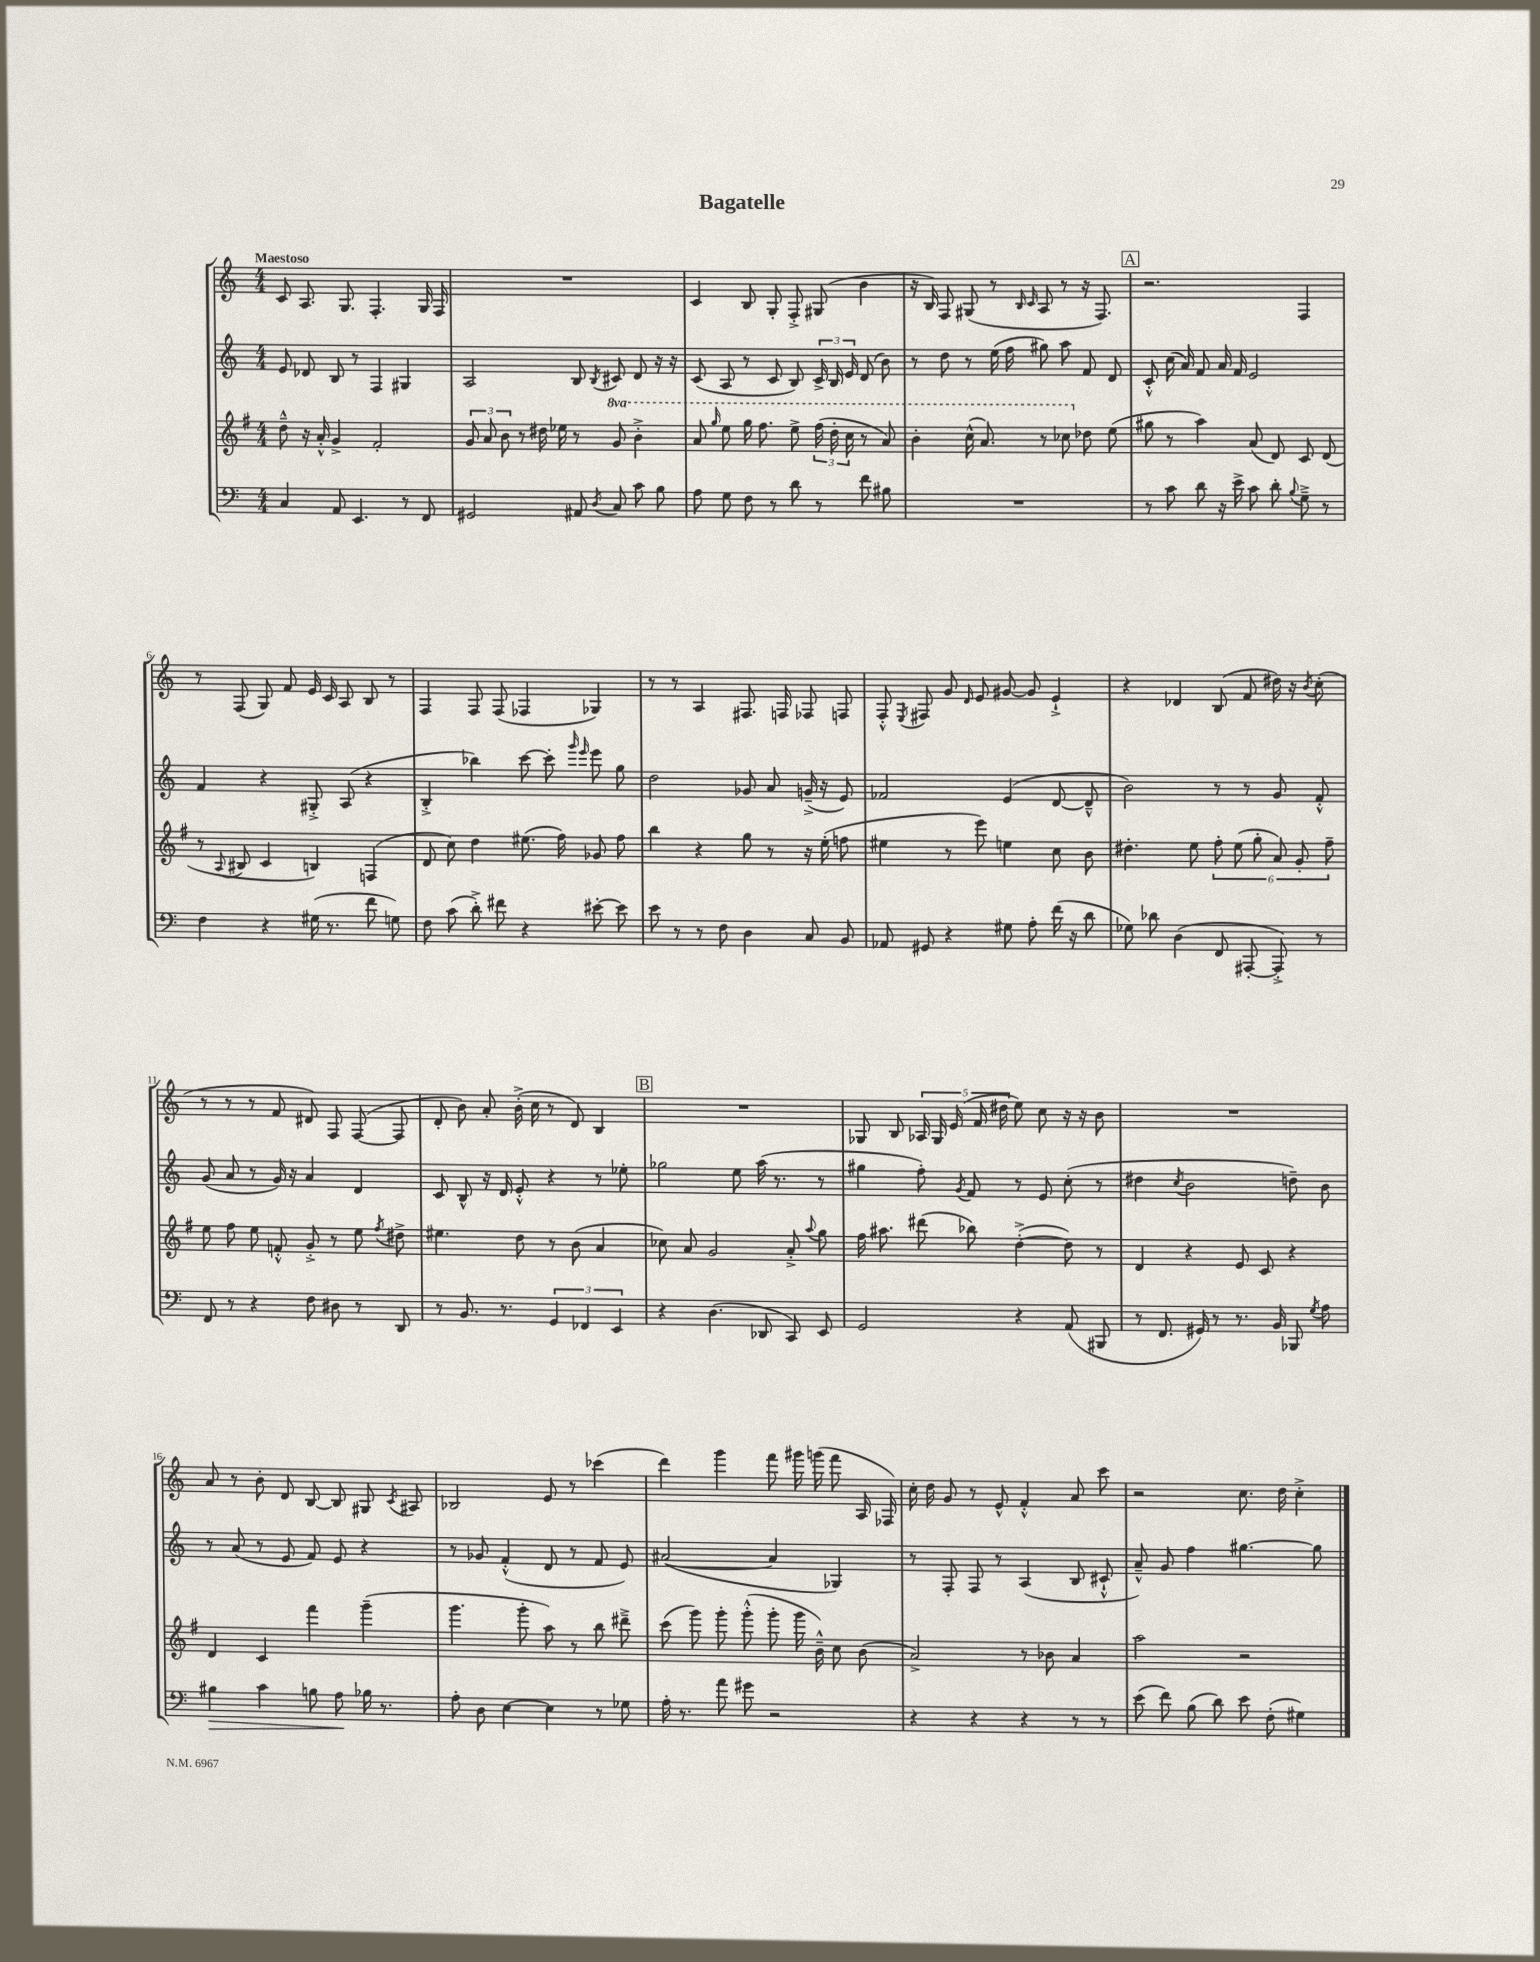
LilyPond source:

\header { title = "Bagatelle" }
<<
\new StaffGroup <<
\new Staff = "s0" {
    \clef treble \key c \major \numericTimeSignature \time 4/4 \tempo "Maestoso"
    \autoBeamOff c'8 a8. g8. f4.-. g16 f16 |
    R1 |
    c'4 b8 g8-. f8-.-> gis8( b'4 |
    r16 b16) f8 gis8( r8 \grace { b16 c'16 } a8 r8 r16 f8.) |
    \mark \markup { \box "A" } r2. f4 |
    r8 f8( g8) f'8 e'16 c'16 a8 b8 r8 |
    f4 f8 f8( fes4 ges4) |
    r8 r8 a4 fis8. f16 fes8 f8 |
    f8-.-^ \acciaccatura { e8 } fis8 g'8 \grace { d'16 } e'8 gis'8~ gis'8 e'4-!-> |
    r4 des'4 b8( f'8 dis''16) r16 \acciaccatura { b'8 } c''8-.( |
    r8 r8 r8 f'8 dis'8) f8 f8~( f8 |
    d'8-. b'8) a'8-. b'16-.->( c''16 r8 d'8) b4 |
    \mark \markup { \box "B" } R1 |
    ges8 b8 \tuplet 5/4 { aes16 ges16 e'16( f'16 dis''16 } e''8) c''8 r16 r16 b'8 |
    R1 |
    a'8 r8 b'8-. d'8 b8~ b8 gis8 \acciaccatura { c'8 } ais8 |
    bes2 e'8 r8 ces'''4( |
    d'''4) g'''4 f'''8 gis'''16 g'''16( f'''8 a16 fes16) |
    c''16-. d''16 g'8 r8 e'8-^ f'4-.-^ a'8 c'''8 |
    r2 c''8. d''16 c''4-.-> \bar "|." |
}
\new Staff = "s1" {
    \clef treble \key c \major \numericTimeSignature \time 4/4
    \autoBeamOff e'8 des'8 b8 r8 f4 gis4 |
    a2 b8 \acciaccatura { b8 } cis'8 d'8 r16 r16 |
    c'8( a8 r8 c'8 b8) \tuplet 3/2 { c'16-> b16 e'16 } d'8( b'8) |
    r8 d''8 r8 e''16( f''16 gis''8) a''8 f'8 d'8 |
    \mark \markup { \box "A" } c'8-.-^ c''16( a'16) f'8 a'16 f'16 e'2 |
    f'4 r4 gis8-.-> a8( r4 |
    b4-.-> bes''4) c'''8~ c'''8-. \grace { g'''16 e'''16 } e'''8 g''8 |
    d''2 ges'8 a'8 g'16--->( r16 e'8) |
    fes'2 e'4( d'8~ d'8---^ |
    b'2) r8 r8 g'8 f'8-.-^ |
    g'8( a'8 r8 g'16) r16 a'4 d'4 |
    c'8 b8-^ r16 d'16 e'8-.-^ r4 r8 ees''8-. |
    \mark \markup { \box "B" } ges''2 e''8 a''16( r8. r8 |
    gis''4 f''8-.) \acciaccatura { g'8 } f'8 r8 e'8 c''8-.( r8 |
    dis''4 \acciaccatura { c''8 } b'2 d''8--) b'8 |
    r8 a'8( r8 e'8 f'8) e'8 r4 |
    r8 ges'8 f'4-.-^( d'8 r8 f'8 e'8) |
    ais'2~( ais'4 ges4) |
    r8 f8-. f8 r8 a4( b8 cis'8-!-^ |
    a'8---^) g'8 f''4 gis''4.~ gis''8 \bar "|." |
}
\new Staff = "s2" {
    \clef treble \key g \major \numericTimeSignature \time 4/4 \set Staff.ottavationMarkups = #ottavation-simple-ordinals
    \autoBeamOff d''8---^ r16 a'16-.-^ g'4-> fis'2-. |
    \tuplet 3/2 { g'8 a'8 b'8 } r8 dis''16 ees''16 r8 \ottava #1 g''8 b''4-.-> |
    a''8 \grace { g'''16 } e'''8 g'''16 fis'''8. e'''8-> \tuplet 3/2 { fis'''16( d'''16-. c'''16 } r8 a''8) |
    b''4-. c'''16-^( a''8.) r8 ces'''8 \ottava #0 des''8 e''8( |
    \mark \markup { \box "A" } gis''8 r8 a''4) a'8( d'8) c'8 d'8( |
    r8 \appoggiatura { a8 } bis8 c'4 b4) f4( |
    d'8 c''8) d''4 eis''8.( fis''16) ges'8 fis''8 |
    b''4 r4 g''8 r8 r16 e''16-.( f''8 |
    eis''4 r8 e'''8) e''4 c''8 b'8 |
    dis''4.-. e''8 \tuplet 6/4 { fis''8-. e''8( g''8-. a'8) g'8-. fis''8-- } |
    e''8 fis''8 e''8 f'8-.-^ g'8-.-> r8 e''8 \acciaccatura { fis''8 } dis''8-> |
    eis''4. d''8 r8 b'8( a'4 |
    \mark \markup { \box "B" } ces''8) a'8 g'2 a'8-.-> \appoggiatura { a''8 } g''8 |
    fis''16 ais''8. dis'''8( bes''8) d''4~-.->( d''8) r8 |
    d'4 r4 e'8 c'8 r4 |
    d'4 c'4 fis'''4 g'''4--( |
    g'''4. g'''8-. a''8) r8 b''8 dis'''8---> |
    c'''8( g'''8) g'''8-. g'''8-.-^( g'''8-. g'''16 b'16---^) c''8 b'8( |
    a'2->) r8 bes'8 a'4 |
    a''2 r2 \bar "|." |
}
\new Staff = "s3" {
    \clef bass \key c \major \numericTimeSignature \time 4/4
    \autoBeamOff c4 a,8 e,4. r8 f,8 |
    gis,2 ais,8 \acciaccatura { d8 } c8 c'8 b8 |
    a8 g8 f8 r8 d'8 r8 f'8 bis8 |
    R1 |
    \mark \markup { \box "A" } r8 c'8 d'8 r16 e'16-> c'8 d'8-. \appoggiatura { b8 } g8---> r8 |
    f4 r4 gis16( r8. f'8 g8) |
    f8 c'8( d'8-.->) fis'8 r4 eis'8~-. eis'8 |
    e'8 r8 r8 f8 d4 c8 b,8 |
    aes,8 gis,8 r4 gis8 a8-. f'16( r16 d'8 |
    ges8) des'8 d4( f,8 ais,,8~-. ais,,8-.->) r8 |
    f,8 r8 r4 f8 dis8 r8 d,8 |
    r8 b,8. r8. \tuplet 3/2 { g,4 fes,4 e,4 } |
    \mark \markup { \box "B" } r4 d4.( des,8 c,8) e,8 |
    g,2 r4 a,8( bis,,8 |
    r8 f,8. gis,16) r8 r8. b,16 bes,,8 \acciaccatura { g8 } a8 |
    bis4\> c'4 b8 a8\! bes16 r8. |
    a8-. d8 e4~ e4 r8 ges8 |
    a16-. r8. a'8 gis'8 r2 |
    r4 r4 r4 r8 r8 |
    e'8( f'8) b8( d'8) e'8 f8-.( gis4) \bar "|." |
}
>>
>>
